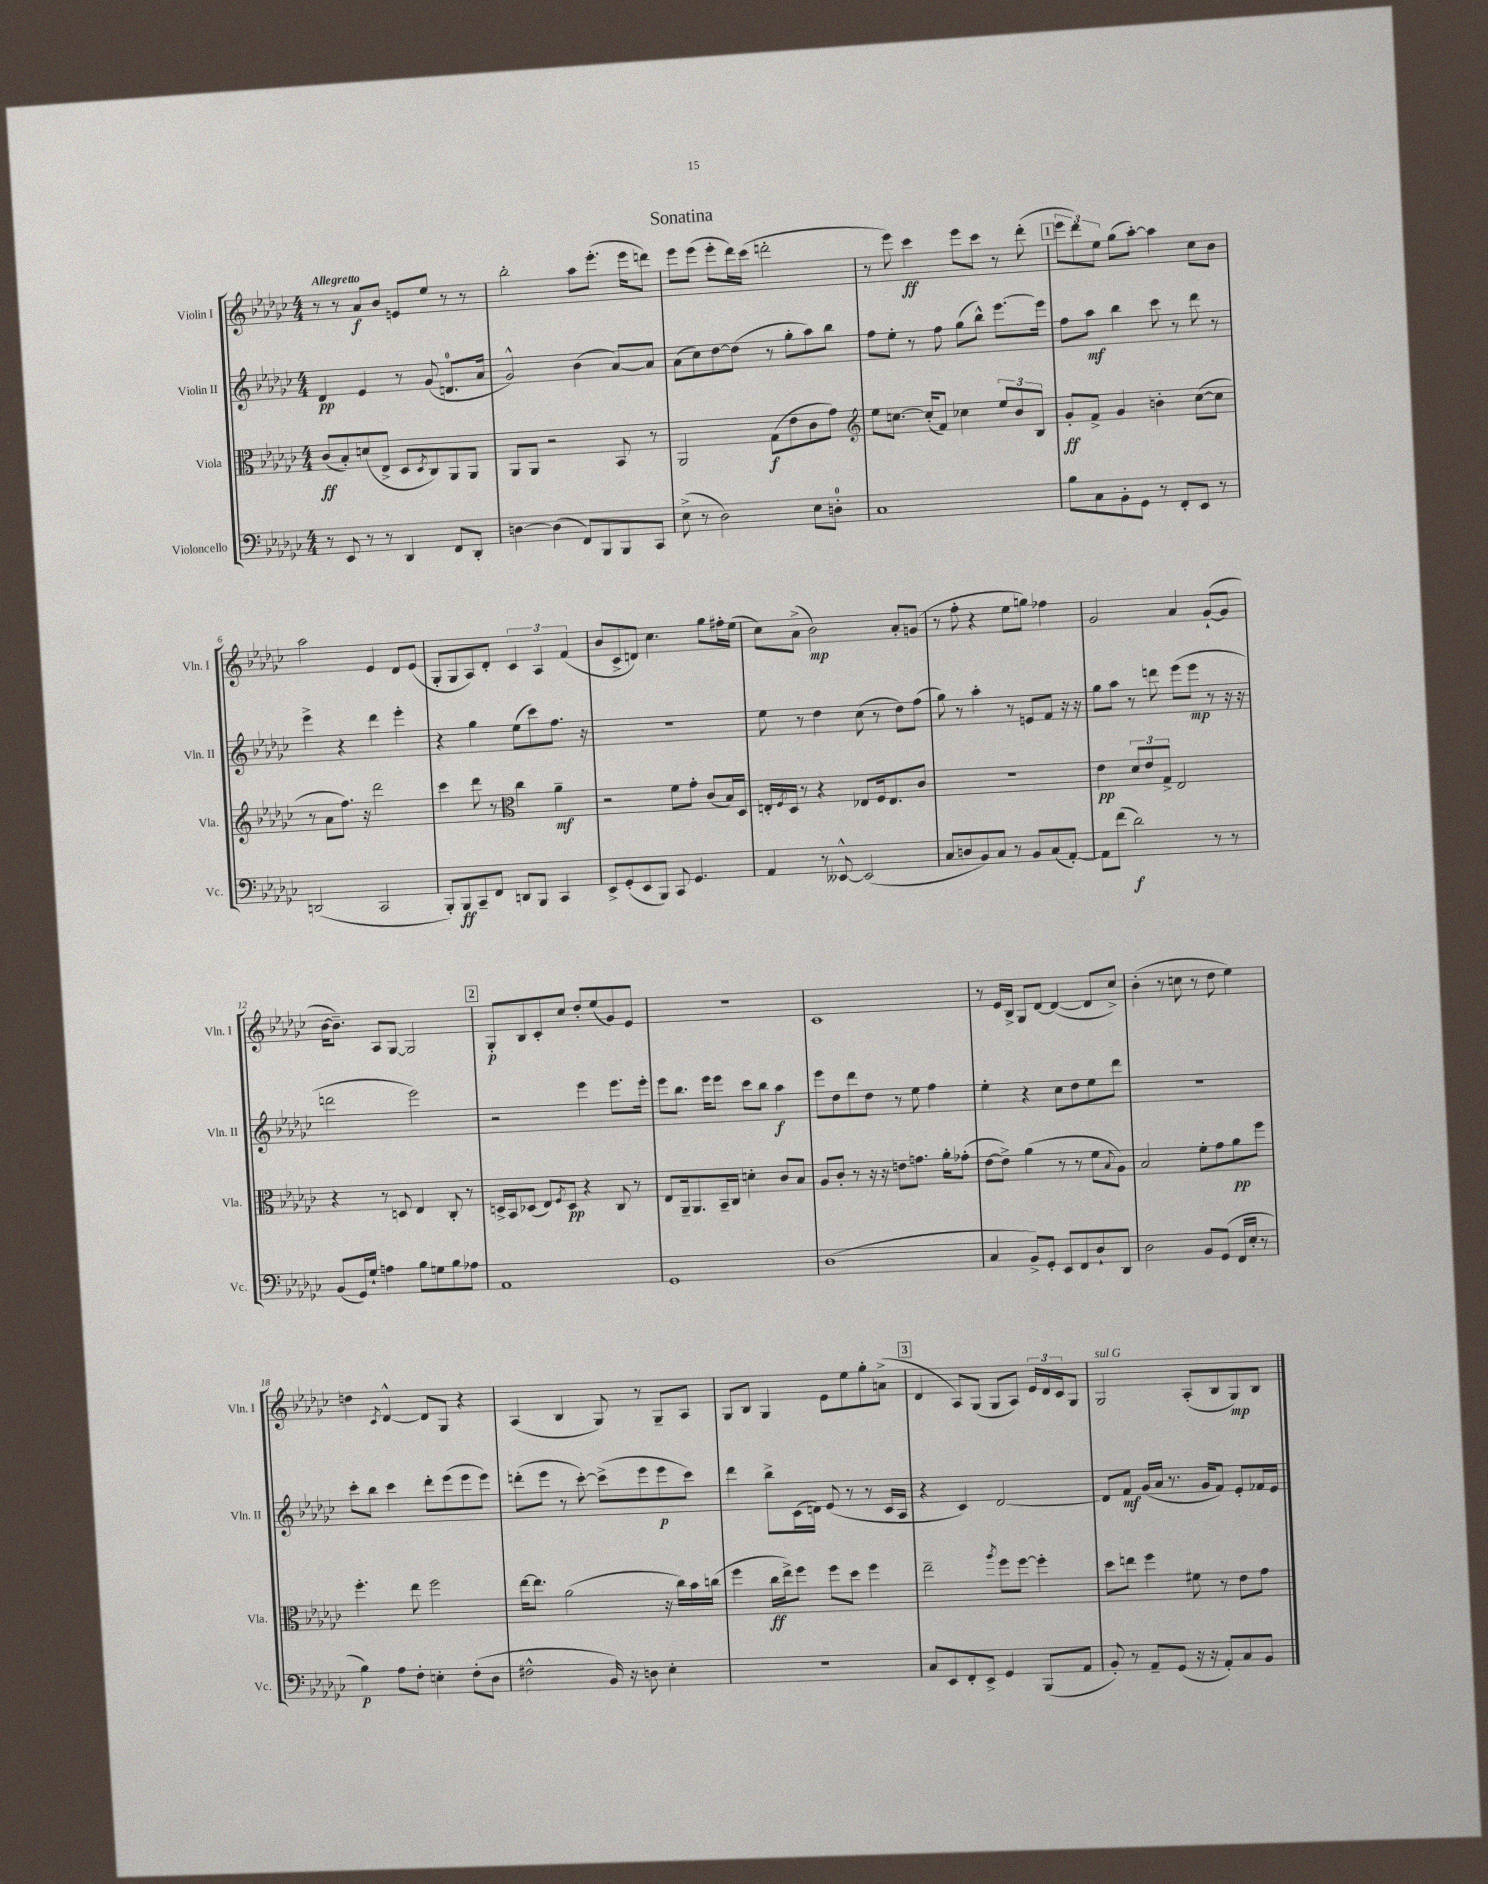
\header { title = "Sonatina" }
<<
\new StaffGroup <<
\new Staff = "s0" \with { instrumentName = "Violin I" shortInstrumentName = "Vln. I" } {
    \clef treble \key ges \major \numericTimeSignature \time 4/4 \tempo "Allegretto"
    r8 r8 aes'8\f bes'8 e'8 ees''8 r8 r8 |
    bes''2-. aes''8 ees'''8.-.( ees'''16 d'''8) |
    ees'''8 ees'''8( ees'''8-. des'''16) ces'''16( d'''2-. |
    r8 ees'''8) ces'''4\ff ees'''8 ces'''8 r8 des'''8-.( |
    \mark \markup { \box "1" } \tuplet 3/2 { ees'''8 des'''8) ees''8 } ges''8( aes''8~-.) aes''4 ces''8 bes'8 |
    aes''2 ees'4 des'8 ees'8( |
    ges8-. ges8 aes8) des'8-. \tuplet 3/2 { ces'4 aes4 f'4( } |
    bes'8 ces'8-> d'8) ces''4. ges''8 fis''16-. ees''16( |
    ces''8) aes'8->( bes'2\mp) aes'8-. g'8( |
    r8 f''8-. r4 ees''8 g''8) fes''4 |
    ges'2 aes'4 ges'8~-!( ges'8 |
    bes'16~ bes'8.--) aes8 ges8~ ges2 |
    \mark \markup { \box "2" } ges8-.\p bes8 ces'8-. ces''8 des''8-. ees''8( ges'8) ees'8 |
    R1 |
    ces'1 |
    r8 ees'16 bes16-> ges8 des'8~ des'4~( des'8 ces''8->) |
    bes'4-.( r8 c''8 r8 des''8 ees''4) |
    d''4 \acciaccatura { ces'8 } des'4~-^ des'8 ges8 r4 |
    aes4( bes4 ges8) r8 ges8-- aes8 |
    ges8 bes8 ges4 ees'8 ees''8 ges''8-. a'8->( |
    \mark \markup { \box "3" } des'4 aes8) ges8( ges8 aes8) \tuplet 3/2 { ees'16 des'16 ces'16 } ges8 |
    ges2^\markup { \italic "sul G" } aes8-.( bes8 ges8\mp) bes8 \bar "|." |
}
\new Staff = "s1" \with { instrumentName = "Violin II" shortInstrumentName = "Vln. II" } {
    \clef treble \key ges \major \numericTimeSignature \time 4/4
    des'4\pp ees'4 r8 ges'8( d'8.-0 aes'16 |
    ges'2-^) bes'4( aes'8~) aes'8 |
    aes'8( ces''8) des''8~ des''8( r8 ges''8-. aes''8) bes''8 |
    f''8 ees''8-. r8 f''8 ges''8( bes''8-^) ees'''8.~ ees'''16 |
    \mark \markup { \box "1" } f''8 aes''8\mf bes''4 ces'''8 r8 des'''8 r8 |
    ees'''4-> r4 des'''4 ees'''4-. |
    r4 ges''4 ees''8( ces'''8) f''8. r16 |
    R1 |
    ees''8 r8 des''4 ces''8( r8 des''8) f''8( |
    ges''8) r8 aes''4-. r8 e'8 f'8 r16 r16 |
    ges''8 aes''8 r8 d'''8 ees'''8( ees'''8\mp r8 r16 r16 |
    d'''2 ees'''2) |
    \mark \markup { \box "2" } r2 ees'''4 ees'''8. ees'''16-. |
    ees'''8 bes''8. ees'''16 ees'''8 ces'''8 bes''8 aes''4\f |
    ees'''8 des''8 des'''8 des''8 r8 ees''8 f''4 |
    ees''4-. r4 ces''8 des''8 ees''8 des'''8 |
    r1 |
    ces'''8-. bes''8 ces'''4 des'''8-. ees'''8( ees'''8 ees'''8) |
    d'''8-.( ees'''8 r8 ces'''8~-.) ces'''8->( ees'''8 ees'''8\p ces'''8) |
    des'''4 bes''8-> ces'16( d'16) ees'8( r8 r8 ces'16 aes16 |
    \mark \markup { \box "3" } r4 ces'4) des'2~ |
    des'8 f'8\mf ges'16( aes'16 r8. ges'16 f'8) ees'8-. fes'16 ees'16 \bar "|." |
}
\new Staff = "s2" \with { instrumentName = "Viola" shortInstrumentName = "Vla." } {
    \clef alto \key ges \major \numericTimeSignature \time 4/4
    ces'8\ff( bes8-.) d'8( ees8-> des8 \acciaccatura { des8 } ces8) aes,8 aes,8 |
    aes,8 aes,8 r2 bes,8 r8 |
    aes,2 ges8\f( ees'8 ces'8 ges'8) |
    \clef treble ees''8 c''8.~ c''16-.( f'8) ces''4 \tuplet 3/2 { ees''8 bes'8 bes8 } |
    \mark \markup { \box "1" } ges'8-.\ff f'8-> ges'4 b'4-. ces''8~( ces''8 |
    r8 aes'8 f''8.) r16 des'''2 |
    ces'''4 des'''8 r8 \clef alto ces''4 aes'4--\mf |
    r2 f'8 ges'8-. ces'8( bes16) des16 |
    e16-. \acciaccatura { f8 } des16 r8 r4 ees8 f16 ees8. ces'8 |
    r1 |
    ees'4\pp \tuplet 3/2 { des'8 ees'8 ges8-> } ees2 |
    r4 r8 d8 ees4 ces8-. r8 |
    \mark \markup { \box "2" } d16-> bes,16 des8( ees8) \acciaccatura { f8 } des8\pp r4 ces8 r8 |
    ees8 aes,16-- aes,8. bes,16-- ces16 d'4-. ces'8 bes8 |
    aes8 ces'8-. r8 r16 r16 e'8 g'8. aes'16-. ges'8-.( |
    ees'8~ ees'8->) aes'4( r8 r8 f'8 \appoggiatura { bes8 } aes8) |
    bes2 f'8-. ges'8 aes'8\pp f''8 |
    f''4.-. ees''8 f''2 |
    ees''16~ ees''8. aes'2( r16 ces''16) bes'16 c''16( |
    f''4 ces''16\ff ees''16->) f''8 f''8 des''8 f''4 |
    \mark \markup { \box "3" } ees''2-- \acciaccatura { aes''8 } f''8 f''8~ f''4-. |
    des''8 e''8 f''4 fis'8 r8 ees'8 ges'8 \bar "|." |
}
\new Staff = "s3" \with { instrumentName = "Violoncello" shortInstrumentName = "Vc." } {
    \clef bass \key ges \major \numericTimeSignature \time 4/4
    r8 ees,8 r8 r8 des,4 f,8 des,8-. |
    d4~ d4( f,8) bes,,8 bes,,8 ces,8 |
    ees8->( r8 des2) ees8 d8-0-. |
    ces1 |
    \mark \markup { \box "1" } bes8 ces8 bes,8-. ges,8 r8 f,8-. ees,8 r8 |
    d,2( ces,2 |
    bes,,8-.) bes,,8\ff ces,8-- f,8 d,8 bes,,8 ces,4 |
    ees,8-> ges,8-.( ees,8 bes,,8) ces,8 ges,4. |
    aes,4 r8 eeses,8~-^ eeses,2( |
    ces8 d8 bes,8) ces8 r8 bes,8 ces8( aes,8~-.) |
    aes,8 f'8( des'2\f) r8 r8 |
    bes,8( ges,16) ges16-! a4 bes8 g8 bes8 aes8 |
    \mark \markup { \box "2" } aes,1 |
    ges,1 |
    des1( |
    ces4 bes,8->) ges,8-. ees,8 f,8 des8-! des,8 |
    des2 bes,8 ges,8( f,16 ees16-. r8 |
    bes4\p) aes8 f8-. e4-. f8-.( des8 |
    fis2-^ bes,16) r16 d8 ees4-. |
    R1 |
    \mark \markup { \box "3" } ces8 ees,8 f,8-. ees,8-> ges,4 bes,,8( aes,8 |
    bes,8-.) r8 aes,8-- ges,8( r16 r16 aes,8-.) ces8 bes,8 \bar "|." |
}
>>
>>
